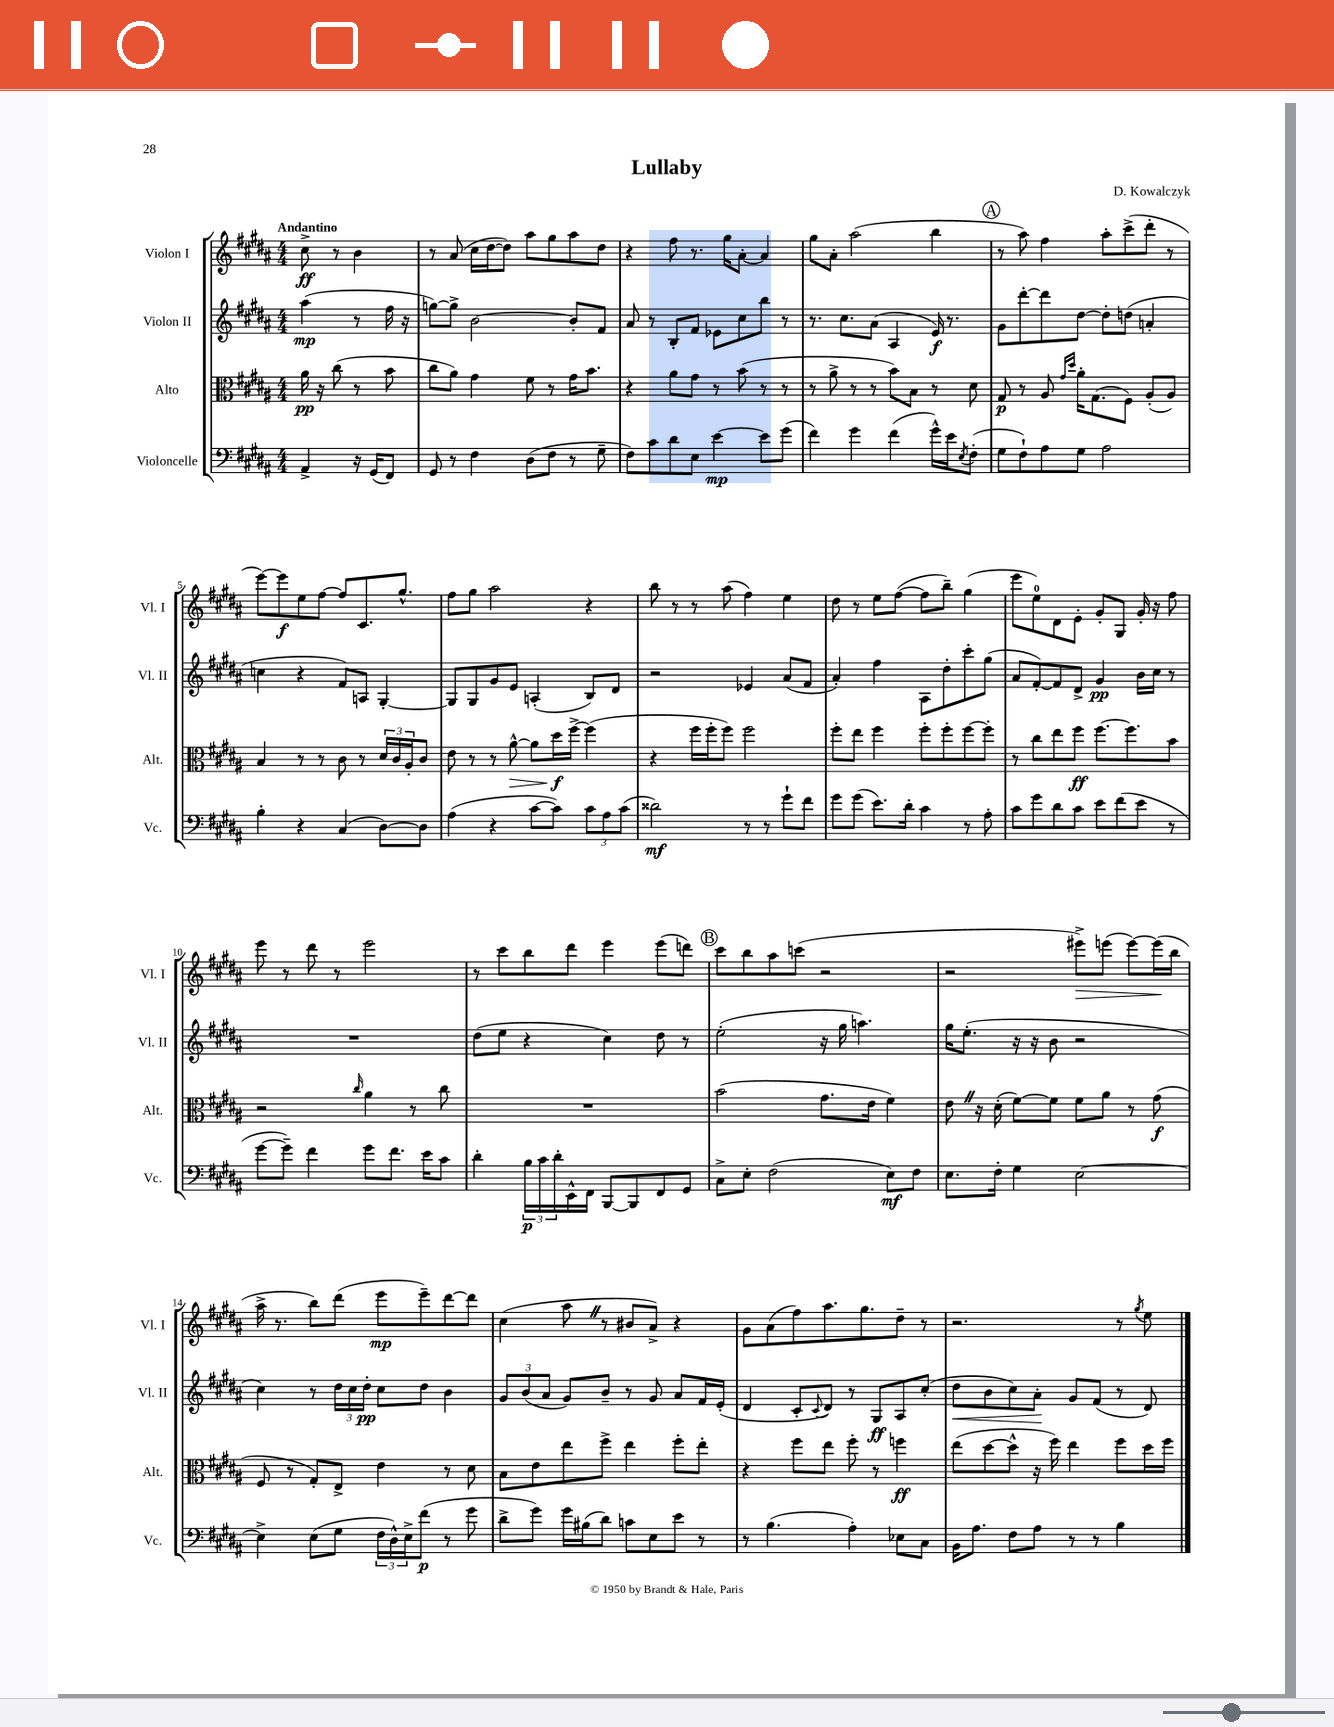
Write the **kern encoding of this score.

**kern	**kern	**kern	**kern
*staff4	*staff3	*staff2	*staff1
*clefF4	*clefC3	*clefG2	*clefG2
*k[f#c#g#d#a#]	*k[f#c#g#d#a#]	*k[f#c#g#d#a#]	*k[f#c#g#d#a#]
*M4/4	*M4/4	*M4/4	*M4/4
4AA#^	16a#	(4aa#	8cc#^
.	16r	.	.
.	(8cc#	.	8r
16r	8r	8r	4b
(16GG#	.	.	.
8FF#)	8b	16ff#	.
.	.	16r	.
=	=	=	=
8GG#	8cc#	[8gg)	8r
8r	8a#)	8gg^]	(8a#
4F#	4g#	[2b	16cc#
.	.	.	[16dd#
.	.	.	8dd#])
(8D#	8f#	.	8aa#
8F#	8r	.	8gg#
8r	16g#	8b']	8aa#
.	8.b	.	.
8G#~	.	8f#	8dd#
=	=	=	=
8F#)	4r	8a#	4r
8c#	.	8r	.
8d#	8a#	8B'	8ff#
8E	8g#	8f#	8.r
[4e	8r	8e-	.
.	.	.	16gg#
.	(8b	8cc#	[8a#'
8e]	8r	8bb	4a#]
(8g#	8r	8r	.
=	=	=	=
4f#)	8r	8.r	8gg#
.	8a#^	.	8a#'
.	.	8.cc#	.
4g#	8r	.	(2aa#
.	8r	(8a#	.
(4f#	8b)	4A#	.
.	8B	.	.
16g#^^)	8r	16e)	4bb
16e	.	8.r	.
8qE	.	.	.
(8F#'	8d#	.	.
=	=	=	=
8G#	8G#	8g#	8r
8F#`)	8r	[8ddd#'	8aa#)
8A#	8A#	8ddd#]	4ff#
.	16qqg#	.	.
.	16qqdd#	.	.
8G#	16a#'	[8dd#	.
.	(8.G#	.	.
2A#	.	8dd#']	8aa#'
.	8F#)	(8dd	(8ccc#^
.	(8A#'	4a'	8ddd#'
.	8A#)	.	8r
=	=	=	=
4B'	4B	4cc	[8eee)
.	.	.	8eee]
4r	8r	4r	8ee
.	8r	.	[8ff#
(4C#	8c#	8f#)	8ff#]
.	8r	8A	8.c#
[8D#)	24d#	[4G#'	.
.	24c#	.	.
.	.	.	8.gg#^^
.	24A#'	.	.
8D#]	8c#	.	.
=	=	=	=
(4A#	8e	8G#]	8ff#
.	8r	8G#	8gg#
4r	8r	8g#	2aa#
.	[8a#^^	8e	.
[8c#	8a#]	(4A'	.
8c#])	16dd#	.	.
.	[16ff#^	.	.
12c#	(4ff#]	8B)	4r
12A#	.	.	.
.	.	8d#	.
(12c#	.	.	.
=	=	=	=
2d##)	4r	2r	8bb
.	.	.	8r
.	16ff#	.	8r
.	16ff#'	.	.
.	8ff#)	.	(8aa#
8r	2ff#	4e-	4ff#)
8r	.	.	.
8g#`	.	(8a#	4ee
8f#	.	8f#	.
=	=	=	=
8g#	8ff#'	4a#')	8dd#
(8g#	8ee	.	8r
8.e)	4ff#	4ff#	8ee
.	.	.	([8ff#
16d#'	.	.	.
4c#	8ff#'	8A#	8ff#]
.	8ff#'	8dd#'	8bb~)
8r	[8ff#	8ccc#'	(4gg#
8A#'	8ff#']	(8gg#	.
=	=	=	=
8c#	8r	8a#	8eee
8g#	8cc#	[8f#')	8ee)
8d#	8ee	8f#]	8d#
8c#	8ff#	8d#^	8e'
8e	[8.ff#	4g#	8g#'
(8f#	.	.	8G#
.	8.ff#]	.	.
8e	.	16b	16g#'
.	.	16cc#	16r
8r	8b	8r	8ff#
=	=	=	=
[8g#	2r	1r	8eee
8g#~])	.	.	8r
4f#	.	.	8ddd#
.	.	.	8r
.	16qqcc#	.	.
8g#	4a#	.	2eee
8.f#	.	.	.
.	8r	.	.
16e	.	.	.
8c#	8cc#	.	.
=	=	=	=
4d#'	1r	(8dd#	8r
.	.	8ee	8ccc#
24B	.	4r	8bb
24c#	.	.	.
24d#'	.	.	.
16EE^^	.	.	8ddd#
16FF#	.	.	.
[8BBB	.	4cc#)	4eee
8BBB]	.	.	.
8FF#	.	8dd#	(8eee
8GG#	.	8r	8ddd)
=	=	=	=
8C#^	(2b	(2ee'	8ccc#
8E'	.	.	8bb
(2F#	.	.	8aa#
.	.	.	(8ccc
.	8.g#	16r	2r
.	.	16gg#	.
.	.	4.aa)	.
.	16e	.	.
8E)	4f#)	.	.
8F#	.	.	.
=	=	=	=
8.E	8e	16gg#	2r
.	.	(8.ee'	.
.	16r	.	.
16F#'	(16d#'	.	.
4G#	[8f#)	16r	.
.	.	16r	.
.	8f#]	8b	.
[2E	8f#	2r	8eee#^)
.	8a#	.	(8eee
.	8r	.	[8eee)
.	(8g#	.	(16eee]
.	.	.	16bb
=	=	=	=
4E^]	8F#	4cc#)	16aa#^
.	.	.	8.r
.	8r	.	.
(8E	8G#')	8r	8bb)
8G#	8E^	24dd#	(8ddd#
.	.	24cc#	.
.	.	24dd#'	.
24F#	4e	8cc#	8eee
24D#^^)	.	.	.
24E^	.	.	.
(8f#	.	8dd#	8eee~)
8r	8r	4b	[8ddd#
8g#	8d#	.	8ddd#]
=	=	=	=
8d#^	8B	12g#	(4cc#
.	.	(12b	.
8g#)	8e	.	.
.	.	12a#	.
16g#	8ee	8g#)	8aa#
(16B#	.	.	.
8d#)	8ff#^	8b~	8r
8c	4ee	8r	8b#
8E	.	8g#	8a#^)
8e	8ff#'	8a#	4r
8r	8ee'	16f#	.
.	.	(16e'	.
=	=	=	=
8r	4r	4d#	8g#
(4.B	.	.	(8a#
.	8ff#	8c#'	8ff#)
.	.	8qqc#	.
.	8ee	8d#)	8.aa#
4A#')	8ff#'	8r	.
.	.	.	8.gg#
.	8r	8G#	.
8E-	4ff	8A#	8dd#~
8C#	.	(8cc#'	8r
=	=	=	=
16BB	(8ee	8dd#	2.r
8.A#	.	.	.
.	[8dd#	8b	.
8F#	8dd#^^]	8cc#)	.
8A#	16r	8a#'	.
.	16ff#)	.	.
8r	4ee	8g#	.
8r	.	(8f#	.
4B	8ff#	8r	8r
.	.	.	8qgg#
.	16dd#	8d#)	8ee
.	16ff#	.	.
==	==	==	==
*-	*-	*-	*-
